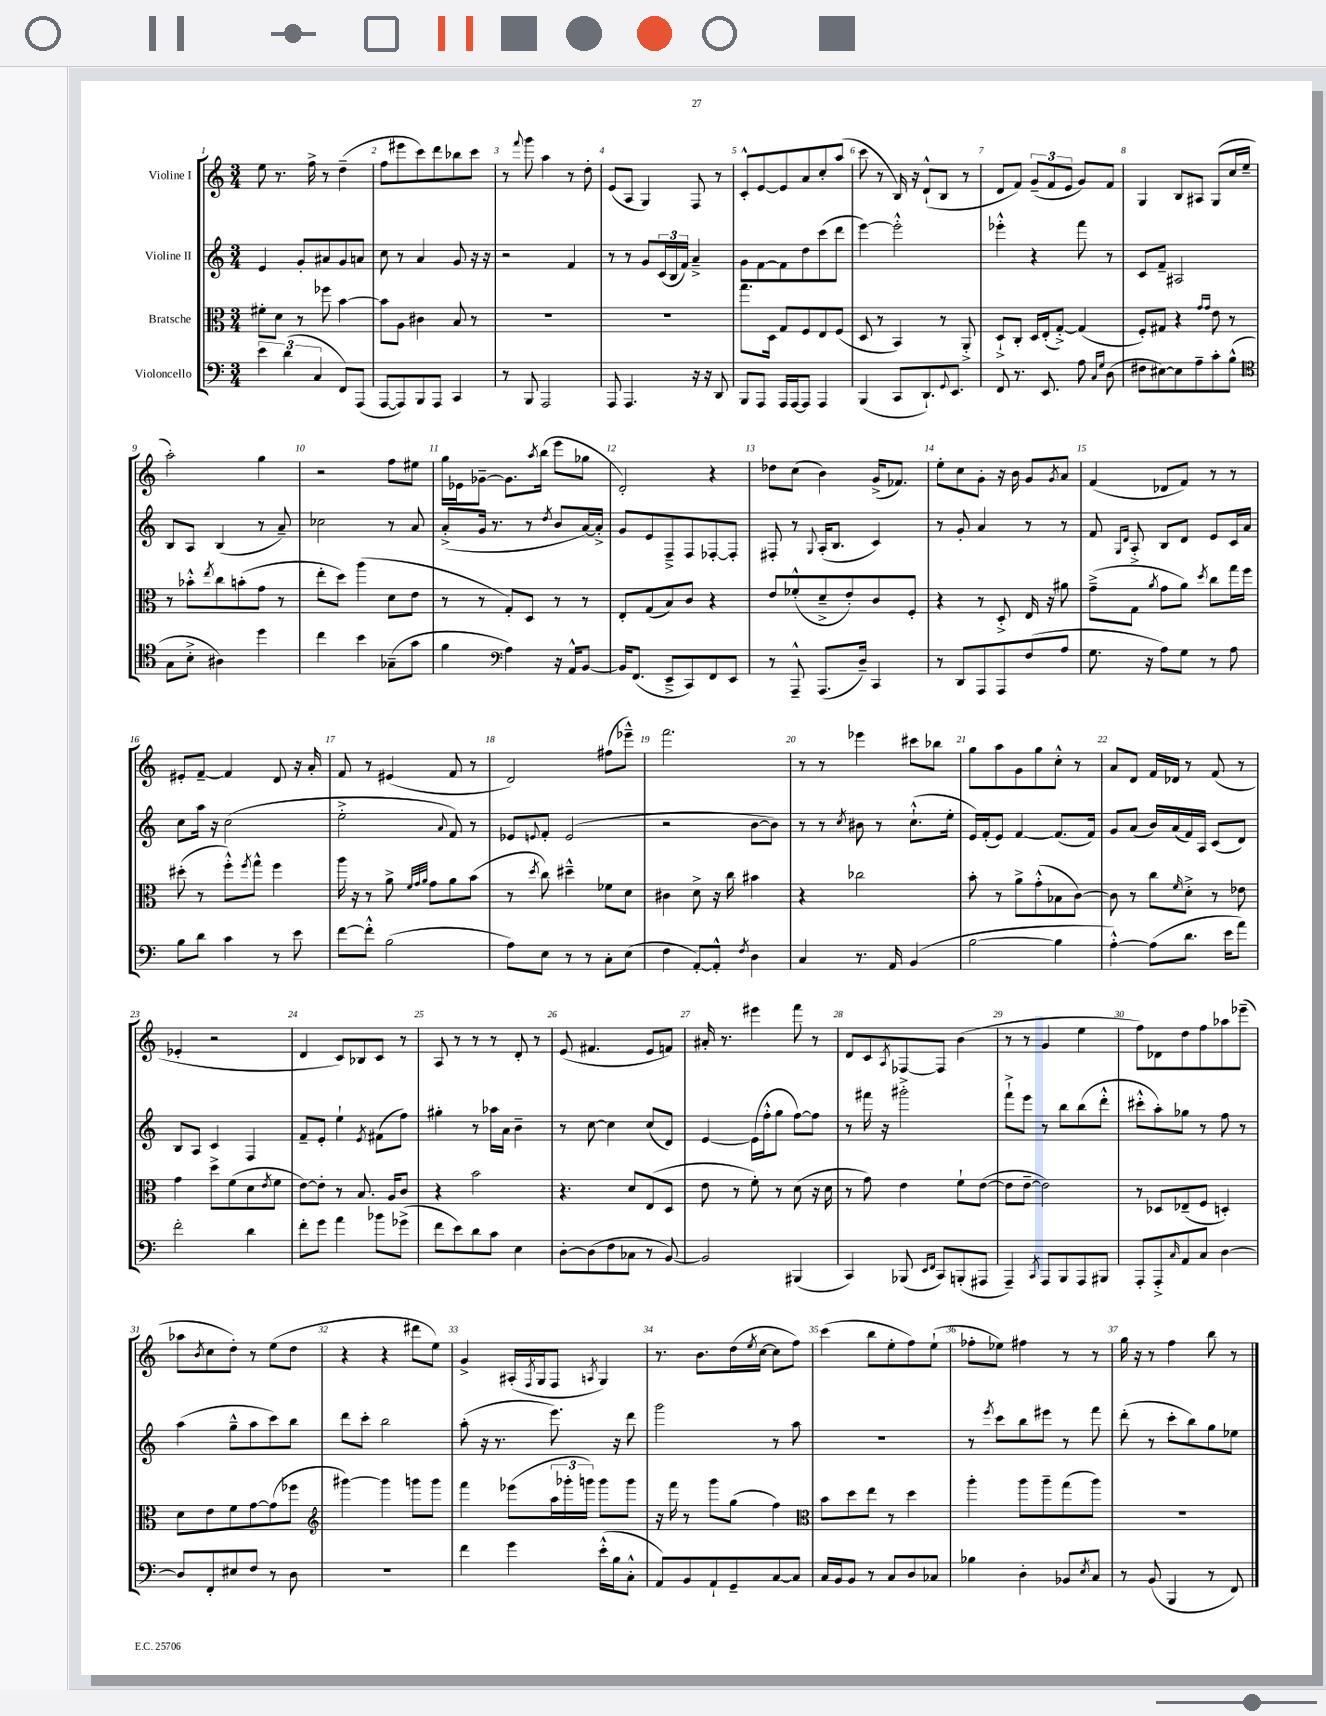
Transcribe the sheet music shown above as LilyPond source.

<<
\new StaffGroup <<
\new Staff = "s0" \with { instrumentName = "Violine I" } {
    \clef treble \key c \major \numericTimeSignature \time 3/4
    e''8 r8. f''16-> r8 d''4--( |
    f''8 eis'''8 c'''8) d'''8 bes''8 c'''8 |
    r8 \appoggiatura { f'''8 } g'''8 a''4 r8 d''8-. |
    e'8( a8 g4) f8 r8 |
    c'8-.-^ e'8~ e'8 a'8 c''8-. a''8( |
    c'''8 r8 b16) r16 d'8-!-^( b8 r8 |
    d'8 f'8) \tuplet 3/2 { g'8--( f'8 e'8 } g'8) f'8 |
    g4 b8 ais8 g8( c''16 e''16-- |
    a''2-.) g''4 |
    r2 f''8 eis''8 |
    g''16 ees'16 ges'8~-- ges'8. \acciaccatura { a''8 } b''16( e'''8 ges''8 |
    d'2-.) r4 |
    des''8 c''8( b'4) g'16->( fes'8.) |
    e''8-. c''8 g'8-. r16 b'16 g'8 \acciaccatura { g'8 } a'8 |
    f'4( des'8 f'8) r8 r8 |
    eis'8-. f'8~-- f'4 d'8 r16 a'16-. |
    f'8 r8 eis'4( f'8 r8 |
    d'2) fis''8( ees'''8---^) |
    f'''2. |
    r8 r8 ees'''4 cis'''8 bes''8 |
    g''8 a''8 g'8 g''8 c''8-.-^ r8 |
    a'8 d'8 f'16 des'16 r8 f'8( r8 |
    ees'4-. r2 |
    d'4 c'8) bes8 c'8 r8 |
    a8 r8 r8 r8 d'8-. r8 |
    e'8( fis'4. e'8 f'8) |
    ais'16-. r8. eis'''4 f'''8 r8 |
    d'8 c'8 \acciaccatura { a8 } fes8~ fes8 b'4( |
    r8 r8 g'4 e''4 |
    f''8) des'8 d''8 f''8 aes''8 ees'''8--( |
    aes''8 \acciaccatura { b'8 } c''8 d''8-.) r8 e''8( d''8 |
    r4 r4 dis'''8 e''8) |
    g'4-> ais16-.( \acciaccatura { f8 } g16 f8 \acciaccatura { a8 } g4) |
    r8. b'8. d''16( \acciaccatura { e''8 } c''16~ c''8 f''8) |
    c'''4( b''8 e''8-. f''8) e''8-!( |
    fes''8-. ees''8) fis''4 r8 r8 |
    g''16 r16 r8 f''4 b''8 r8 \bar "|." |
}
\new Staff = "s1" \with { instrumentName = "Violine II" } {
    \clef treble \key c \major \numericTimeSignature \time 3/4
    e'4 g'8-. ais'8 g'8 a'8 |
    c''8 r8 a'4 g'8 r16 r16 |
    r2 f'4 |
    r8 r8 g'8 \tuplet 3/2 { c'16( b16 f'16) } a'4---> |
    g'8 f'8~ f'8 d''8 c'''8( d'''8 |
    e'''4~) e'''2-.-^ |
    ees'''4-.-^ r4 f'''8 r8 |
    c'8 f'8-- ais2 |
    b8 a8 b4( r8 a'8--) |
    ces''2 r8 a'8 |
    a'8-.->( g'16 r8. r8 \acciaccatura { d''8 } b'8 a'16~) a'16-.-> |
    g'8 e'8 f8---> f8 fes8~-. fes8-. |
    fis8-. r8 \appoggiatura { g8 } a16-.( b8. c'4) |
    r8 g'8-. a'4 r8 r8 |
    f'8 \grace { g16 d'16 } a8-.-> b8 d'8 e'8 c'16 a'16 |
    c''8 a''16 r16 c''2( |
    e''2-.-> \appoggiatura { a'8 } f'8) r8 |
    ees'8 \appoggiatura { e'8 } f'8-. e'2( |
    r2 b'8~ b'8) |
    r8 r8 \acciaccatura { c''8 } bis'8 r8 c''8.-!-^( e''16-. |
    e'16) f'16-.( e'8) f'4~ f'8.( f'16) |
    g'8 a'8( b'16) a'16( f'16) a16 c'8( d'8) |
    b8 a8 c'4 f4 |
    f'8-- e'8-. e''4-! \acciaccatura { e'8 } fis'8( f''8) |
    gis''4-. r8 aes''16 a'16 b'4-- |
    r8 c''8~ c''4 c''8( d'8) |
    e'4~ e'16( f''16-.-^ g''8 f''8~) f''8 |
    r8 fis'''16 r16 gis'''2-.-> |
    f'''8-!-> e'''8 r8 b''8 b''8( d'''8-.-^ |
    cis'''8-.-^ a''8-.) ges''8 r8 f''8 r8 |
    a''4( g''8---^ a''8 c'''8) b''8 |
    d'''8 c'''8-. b''2 |
    a''8-.( r16 r8. e'''8.) r16 d'''8 |
    g'''2 r8 a''8 |
    R2. |
    r8 \acciaccatura { e'''8 } c'''8 b''8 eis'''8 r8 f'''8 |
    d'''8-.( r8 c'''8-. b''8) g''8 ees''8 \bar "|." |
}
\new Staff = "s2" \with { instrumentName = "Bratsche" } {
    \clef alto \key c \major \numericTimeSignature \time 3/4
    fis'8-. d'8 r8 fes''8 b'4~ |
    b'8 a8 cis'4 b8 r8 |
    R2. |
    R2. |
    g''8. d16 g8 f8 e8 f8( |
    d8 r8 b,4) r8 a,8-.-> |
    d8-!-> c8-. d16 e16-.( g8~-.->) g4( |
    f8-.) gis8 r4 \grace { g'16 g'16 } e'8 r8 |
    r8 bes'8-.-^ \acciaccatura { e''8 } c''8 b'8-.( g'8 r8 |
    e''8-. d''8) a''4( d'8 e'8 |
    r8 r8 g8-.) d8 r8 r8 |
    e8-. g8( b8) c'8 r4 |
    e'8 fes'8-.-^( d'8---> e'8-.) c'8 f8-. |
    r4 r8 d8-.-> e16 r16 ais'8 |
    g'8--->( g8 \acciaccatura { a'8 } g'8 a'8) \acciaccatura { d''8 } c''8 g''16 f''16 |
    dis''8-.( r8 f''8-.-^) \acciaccatura { f''8 } g''8-^ f''4 |
    a''16 r16 r8 a'8-> \grace { f'32 g'32 a'32 } g'8 a'8 b'8( |
    r8 \acciaccatura { d''8 } c''8) dis''4---^ fes'8 d'8 |
    cis'4 d'8-> r16 c''16 bis'4 |
    r4 ces''2 |
    b'8-. r8 a'8-> g'8-.-^( bes8 c'8~) |
    c'8 r8 c''8 \grace { f'16 } d'8-.-> r8 ees'8 |
    g'4 d''8-> f'8( d'8 \acciaccatura { e'8 } f'8 |
    e'8~) e'8-. r8 b8. a16 c'8 |
    r4 b'2 |
    r4. d'8 e8( d8 |
    e'8 r8 f'8-.) r8 d'8( r16 d'16 |
    r8 g'8) e'4 f'8-! e'8~( |
    e'8 e'8~-- e'2) |
    r8 des8 ees8--( f8 d4-.) |
    d'8 e'8 f'8 g'8~ g'8( fes''8 |
    \clef treble gis'''4~) gis'''4 g'''8 g'''8 |
    f'''4 ees'''8( \tuplet 3/2 { a''16 ges'''16-. g'''16) } g'''8 g'''8 |
    r16 f'''16 r8 g'''8 g''8( f''4) |
    \clef alto b'8 d''8 e''8 r8 d''4 |
    a''4-. a''8 a''8-- g''8( a''8) |
    R2. \bar "|." |
}
\new Staff = "s3" \with { instrumentName = "Violoncello" } {
    \clef bass \key c \major \numericTimeSignature \time 3/4
    \tuplet 3/2 { e'4 d'4( c4 } f,8) a,,8( |
    a,,8~ a,,8) b,,8 a,,8 c,4 |
    r8 b,,8 a,,2 |
    a,,8 a,,4. r16 r16 d,8 |
    b,,8 a,,8 a,,16 a,,16~ a,,8 a,,4 |
    b,,4( c,8 d,8.-!) \appoggiatura { g,8 } e,8. |
    f,8 r8. e,8. a8 \grace { c16 g16 } d8( |
    fis8 eis8~) eis8 a8-- c'8-. b8-^( |
    \clef tenor g8 b8-.-> ais4) d''4 |
    c''4 b'4 ges8--( g'8 |
    f'4 \clef bass a4) r16 a,16-^ b,8~ |
    b,16 f,8.( e,8---> c,8) f,8 e,8 |
    r8 a,,8---^ a,,8.( d16--) c,4 |
    r8 d,8 a,,8 a,,8 f8( a8 |
    g8. r16 a8) g8 r8 a8 |
    b8 d'8 c'4 r8 e'8 |
    f'8~ f'8-.-^ b2( |
    a8) e8 r8 r8 c8-. e8( |
    f4 a,8~-.) a,8-.-^ \acciaccatura { f8 } d4 |
    c4 r8. a,16 b,4( |
    b2~ b4 |
    a4~-.-^) a8( d'8. e'16 a'8) |
    f'2-. d'4 |
    f'8-. g'8 a'4 bes'8 ges'8->( |
    f'8 e'8) d'8 c'8 e4 |
    d8~-. d8( f8 ces8 r8 b,8~) |
    b,2 bis,,4( |
    c,4) bes,,8( \grace { e,16 f,16 } c,8) b,,8-.( ais,,8 |
    a,,4--) \acciaccatura { c,8 } a,,8 b,,8 a,,8 bis,,8 |
    a,,8-. a,,8-.-> \grace { c16 } a,8 c8 d4~ |
    d8 f,8-. eis8 f8 r8 d8 |
    R2. |
    f'4 g'4 e'16-.-^( b16 c8-.-^ |
    a,8) b,8 a,8-! g,8-- c8~ c8 |
    c16 b,16 b,8 r8 c8 d8 ces8 |
    bes4 d4-. bes,8 \acciaccatura { e8 } c8 |
    r8 b,8( b,,4 r8 f,8) \bar "|." |
}
>>
>>
\layout { \context { \Score \override BarNumber.break-visibility = ##(#f #t #t) barNumberVisibility = #all-bar-numbers-visible } }
